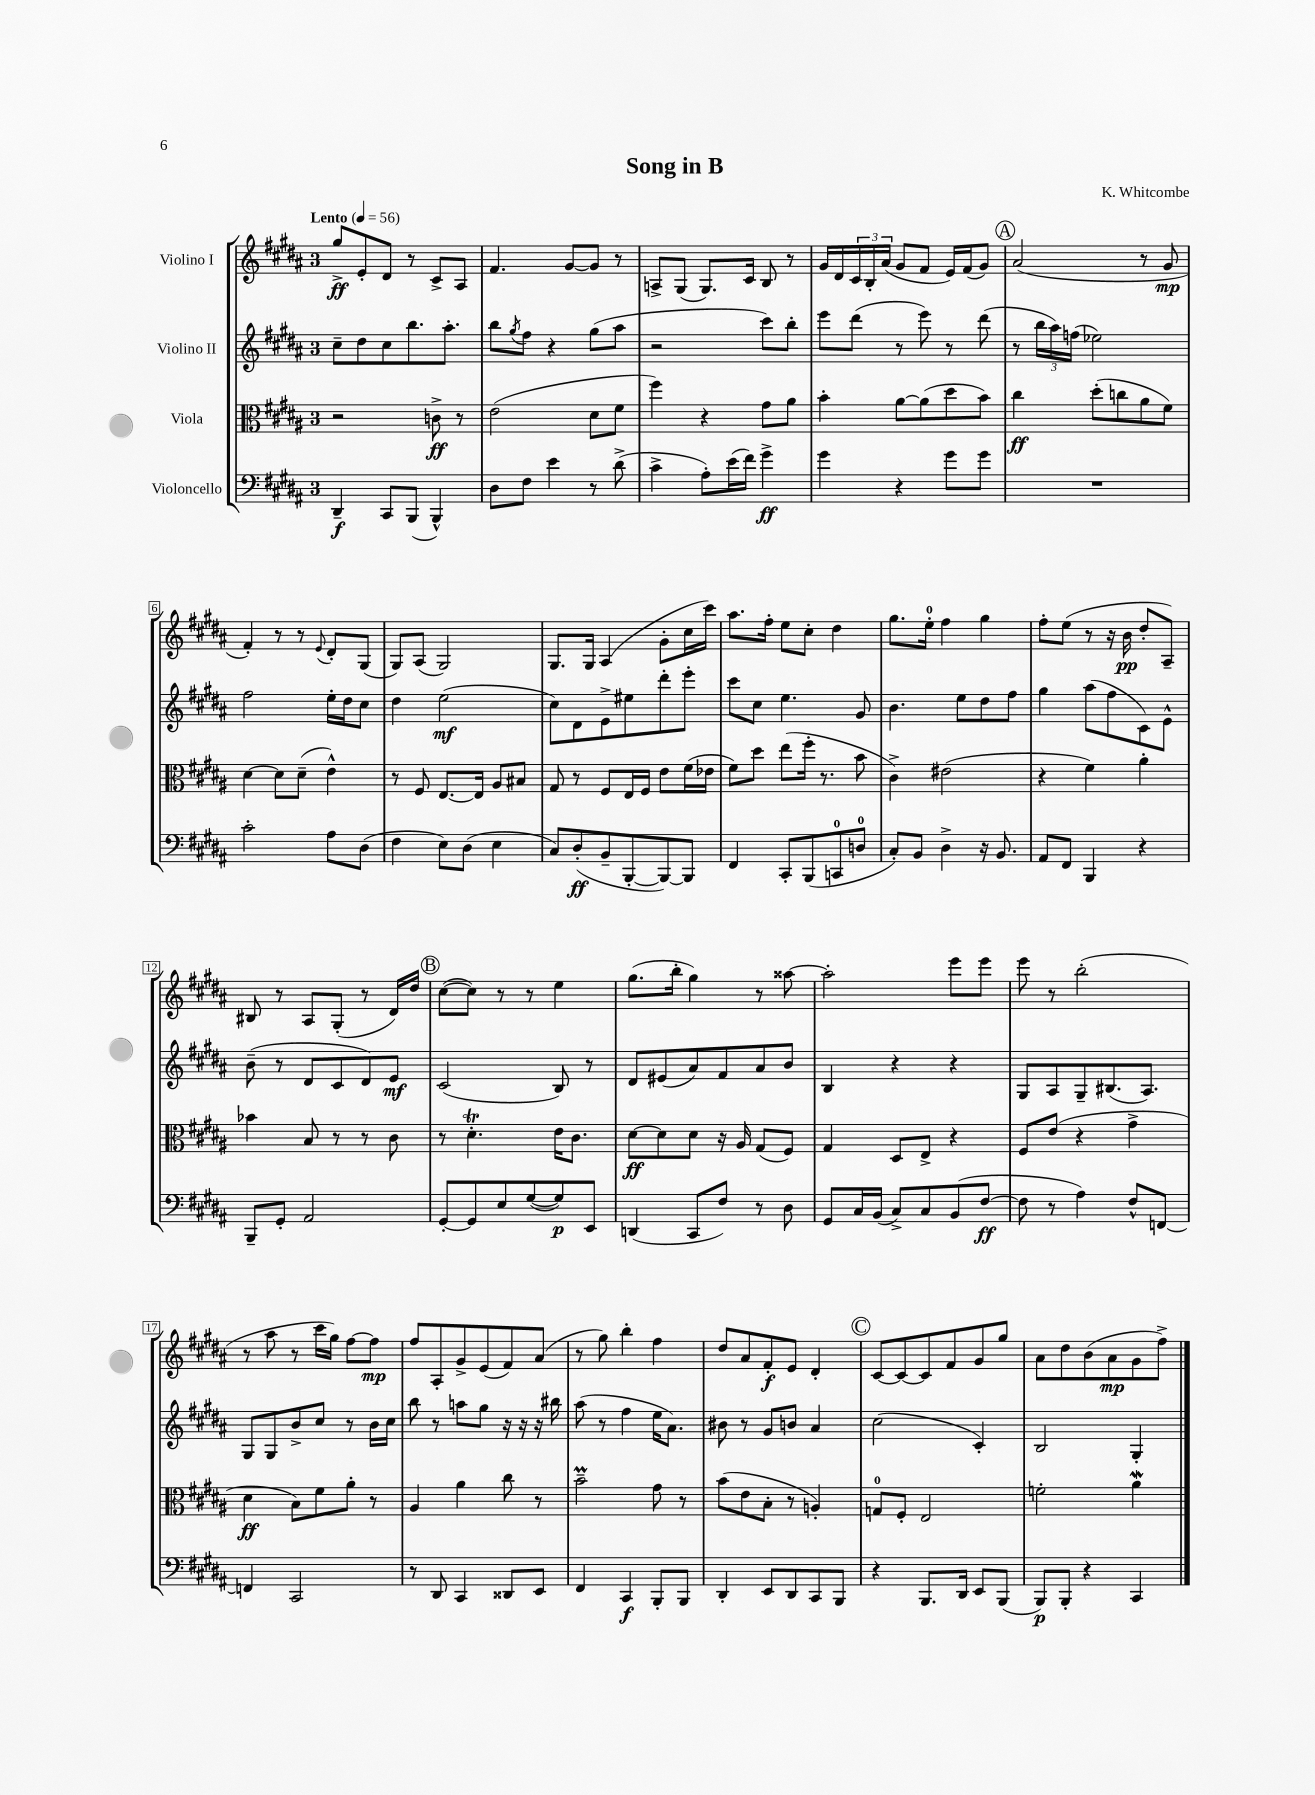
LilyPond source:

\header { title = "Song in B" composer = "K. Whitcombe" }
<<
\new StaffGroup <<
\new Staff = "s0" \with { instrumentName = "Violino I" } {
    \clef treble \key b \major \once \override Staff.TimeSignature.style = #'single-digit \time 3/4 \tempo "Lento" 4 = 56
    gis''8->\ff e'8-. dis'8 r8 cis'8-> ais8 |
    fis'4. gis'8~ gis'8 r8 |
    a8-> gis8( gis8.) cis'16 b8 r8 |
    gis'16 dis'16 \tuplet 3/2 { cis'16 b16-. ais'16( } gis'8 fis'8 e'16) fis'16( gis'8) |
    \mark \markup { \circle "A" } ais'2( r8 gis'8\mp |
    fis'4-.) r8 r8 \appoggiatura { e'8 } dis'8-. gis8( |
    gis8) ais8( gis2) |
    gis8. gis16 ais4( gis'8-. cis''16 cis'''16) |
    ais''8. fis''16-. e''8 cis''8-. dis''4 |
    gis''8. e''16-0-. fis''4 gis''4 |
    fis''8-. e''8( r8 r16 b'16\pp dis''8-. ais8--) |
    bis8 r8 ais8 gis8-.( r8 dis'16) dis''16 |
    \mark \markup { \circle "B" } cis''8~( cis''8) r8 r8 e''4 |
    gis''8.( b''16-. gis''4) r8 aisis''8~ |
    aisis''2-. e'''8 e'''8 |
    e'''8 r8 b''2-.( |
    r8 ais''8 r8 cis'''16 gis''16) fis''8~ fis''8\mp |
    fis''8 ais8-. gis'8-> e'8( fis'8) ais'8( |
    r8 gis''8) b''4-. fis''4 |
    dis''8 ais'8 fis'8-.\f e'8 dis'4-. |
    \mark \markup { \circle "C" } cis'8~ cis'8~ cis'8 fis'8 gis'8 gis''8 |
    ais'8 dis''8 b'8( ais'8\mp gis'8 fis''8->) \bar "|." |
}
\new Staff = "s1" \with { instrumentName = "Violino II" } {
    \clef treble \key b \major \once \override Staff.TimeSignature.style = #'single-digit \time 3/4
    cis''8-- dis''8 cis''8 b''8. ais''8.-. |
    b''8 \acciaccatura { gis''8 } fis''8 r4 gis''8( ais''8 |
    r2 cis'''8) b''8-. |
    e'''8 dis'''8( r8 e'''8) r8 dis'''8( |
    \mark \markup { \circle "A" } r8 \tuplet 3/2 { b''16 ais''16) f''16( } ees''2) |
    fis''2 e''16-. dis''16 cis''8 |
    dis''4 e''2\mf( |
    cis''8) dis'8 e'8-> eis''8 dis'''8-. e'''8-. |
    cis'''8 cis''8 e''4. gis'8 |
    b'4. e''8 dis''8 fis''8 |
    gis''4 ais''8( fis''8 cis'8) e'8-^ |
    b'8--( r8 dis'8 cis'8 dis'8) e'8\mf |
    \mark \markup { \circle "B" } cis'2( b8) r8 |
    dis'8 eis'8( ais'8) fis'8 ais'8 b'8 |
    b4 r4 r4 |
    gis8 ais8 gis8-- bis8.( ais8.) |
    gis8 gis8 b'8-> cis''8 r8 b'16 cis''16 |
    b''8 r8 a''8 gis''8 r16 r16 r16 bis''16 |
    ais''8( r8 fis''4 e''16 ais'8.) |
    bis'8 r8 gis'8 b'8 ais'4 |
    \mark \markup { \circle "C" } cis''2( cis'4-.) |
    b2 gis4-. \bar "|." |
}
\new Staff = "s2" \with { instrumentName = "Viola" } {
    \clef alto \key b \major \once \override Staff.TimeSignature.style = #'single-digit \time 3/4
    r2 c'8->\ff r8 |
    e'2( dis'8 fis'8 |
    fis''4) r4 gis'8 ais'8 |
    b'4-. ais'8~ ais'8( dis''8 b'8) |
    \mark \markup { \circle "A" } cis''4\ff dis''8-.( c''8 ais'8 fis'8) |
    dis'4~ dis'8 dis'8--( e'4-^) |
    r8 fis8 e8.~ e16 ais8 bis8 |
    gis8 r8 fis8 e16 fis16 e'8 fis'16( ees'16 |
    fis'8) dis''8 e''8( fis''16-. r8. b'8 |
    cis'4->) eis'2( |
    r4 fis'4) ais'4-. |
    bes'4 b8 r8 r8 cis'8 |
    \mark \markup { \circle "B" } r8 dis'4.-.\trill e'16 cis'8. |
    dis'8~\ff dis'8 dis'8 r16 ais16 gis8( fis8) |
    gis4 dis8 e8-> r4 |
    fis8 e'8( r4 gis'4-> |
    dis'4\ff b8) fis'8 ais'8-. r8 |
    ais4 ais'4 cis''8 r8 |
    b'2--\prall gis'8 r8 |
    b'8( e'8 b8-. r8 a4-.) |
    \mark \markup { \circle "C" } g8-0 fis8-. e2 |
    f'2-. ais'4\mordent \bar "|." |
}
\new Staff = "s3" \with { instrumentName = "Violoncello" } {
    \clef bass \key b \major \once \override Staff.TimeSignature.style = #'single-digit \time 3/4
    dis,4--\f cis,8 b,,8( b,,4-^) |
    dis8 fis8 e'4 r8 dis'8->( |
    cis'4-> ais8-.) e'16( fis'16) gis'4->\ff |
    gis'4 r4 gis'8 gis'8 |
    \mark \markup { \circle "A" } R2. |
    cis'2-. ais8 dis8( |
    fis4 e8) dis8( e4 |
    cis8) dis8-.\ff( b,8-- b,,8~-. b,,8~) b,,8 |
    fis,4 cis,8-. b,,8( c,8-0 d8-0 |
    cis8-.) b,8 dis4-> r16 b,8. |
    ais,8 fis,8 b,,4 r4 |
    b,,8-- gis,8-. ais,2 |
    \mark \markup { \circle "B" } gis,8~-. gis,8 e8 gis8~( gis8\p) e,8 |
    d,4( cis,8 fis8) r8 dis8 |
    gis,8 cis16 b,16( cis8->) cis8 b,8( fis8~\ff |
    fis8 r8 ais4) fis8-^ f,8~ |
    f,4 cis,2 |
    r8 dis,8 cis,4 disis,8 e,8 |
    fis,4 cis,4\f b,,8-. b,,8 |
    dis,4-. e,8 dis,8 cis,8 b,,8 |
    \mark \markup { \circle "C" } r4 b,,8. dis,16 e,8 b,,8( |
    b,,8\p) b,,8-. r4 cis,4 \bar "|." |
}
>>
>>
\layout { \context { \Score \override BarNumber.stencil = #(make-stencil-boxer 0.1 0.3 ly:text-interface::print) } }
